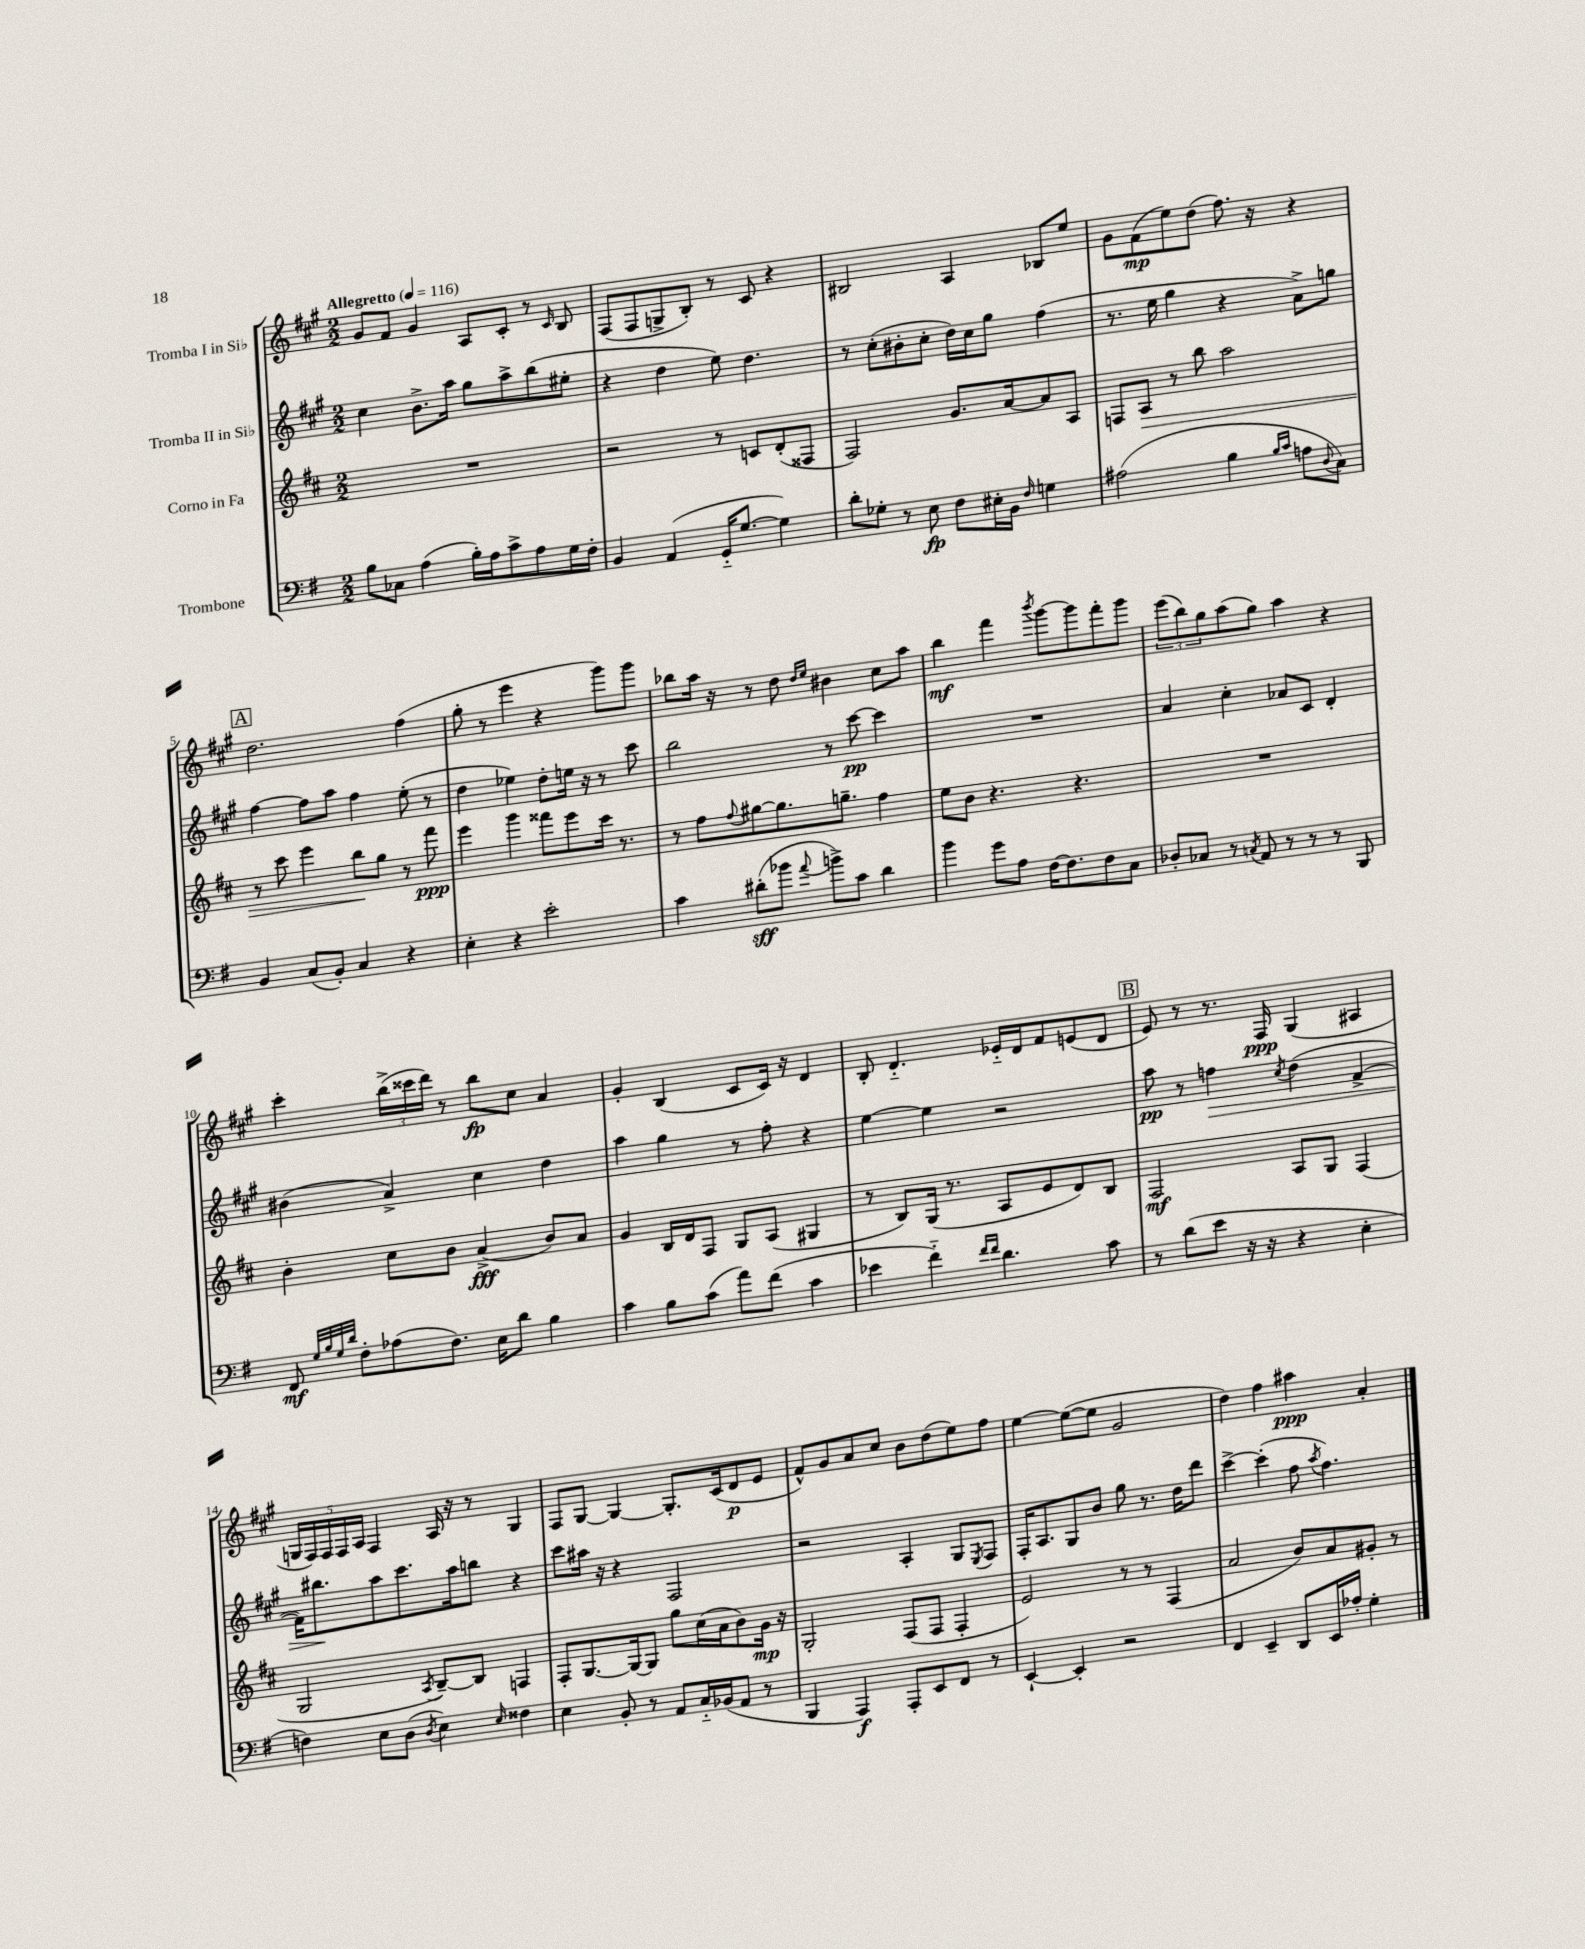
<<
\new StaffGroup <<
\new Staff = "s0" \with { instrumentName = "Tromba I in Sib" } {
    \clef treble \key a \major \numericTimeSignature \time 2/2 \tempo "Allegretto" 4 = 116
    gis'8 fis'8 gis'4 a8 cis'8-. r8 \grace { cis'16 } b8 |
    fis8( fis8 g8-> b8-.) r8 cis'8 r4 |
    bis2 a4 bes8 e''8 |
    gis'8 fis'8\mp( e''8) d''8( fis''8.) r16 r4 |
    \mark \markup { \box "A" } d''2. fis''4( |
    gis''8-. r8 e'''4 r4 gis'''8) gis'''8 |
    bes''8 a''16 r16 r8 d''8 \grace { d''16 e''16 } bis'4 cis''8 a''8 |
    b''4\mf fis'''4 \acciaccatura { b'''8 } gis'''8~ gis'''8 fis'''8-. gis'''8 |
    \tuplet 3/2 { e'''8( b''8) gis''8 } a''8( gis''8) a''4 r4 |
    cis'''4-. \tuplet 3/2 { b''16->( cisis'''16 d'''16) } r8 b''8\fp cis''8 a'4 |
    gis'4-. b4( cis'8 cis'16) r16 d'4 |
    b8-. d'4.-_ ees'16-_ d'16 fis'8 e'8( d'8 |
    \mark \markup { \box "B" } e'8) r8 r8. fis16\ppp gis4( ais4 |
    \tuplet 5/4 { g16 fis16) fis16 fis16 a16 } fis4 a16 r16 r8 g4 |
    fis8 gis8~ gis4~ gis8.-. cis'16( d'8\p e'8 |
    fis'8-^) gis'8 a'8 cis''8 b'8 d''8( e''8) fis''8 |
    e''4~ e''8~( e''8 gis'2 |
    d''4) fis''4 ais''4\ppp a'4-. \bar "|." |
}
\new Staff = "s1" \with { instrumentName = "Tromba II in Sib" } {
    \clef treble \key a \major \numericTimeSignature \time 2/2
    cis''4 b'8.-> a''16 gis''8 a''8-> b''8( eis''8-. |
    r4 d''4 e''8) d''4. |
    r8 cis''8-.( bis'8-. cis''8-. d''16) cis''16 gis''8 fis''4( |
    r8. e''16 gis''4 r4 a'8->) g''8 |
    \mark \markup { \box "A" } fis''4~ fis''8 a''8 fis''4 e''8-.( r8 |
    d''4 ees''4) d''8-. e''16 r16 r8 cis'''8 |
    b''2 r8 cis'''8~\pp cis'''4 |
    R1 |
    a'4 cis''4-. aes'8 cis'8 d'4-. |
    bis'4( a'4->) cis''4 d''4 |
    a''4 gis''4 r8 fis''8-. r4 |
    e''4~ e''4 r2 |
    \mark \markup { \box "B" } a''8\pp r8 f''4\> \acciaccatura { cis''8 } d''4( fis'4~-> |
    fis'16) bis''8.\! a''8 cis'''8. a''16 b''8 r4 |
    cis'''8 ais''16 r16 r4 fis2 |
    r2 a4-. gis8 \acciaccatura { e8 } fis8 |
    fis16-. a8. gis8 b'8 gis''8 r8. d''16 d'''8 |
    cis'''4~-> cis'''4-.( fis''8 \acciaccatura { a''8 } fis''4.) \bar "|." |
}
\new Staff = "s2" \with { instrumentName = "Corno in Fa" } {
    \clef treble \key d \major \numericTimeSignature \time 2/2
    R1 |
    r2 r8 c'8 d'8-.( fisis8 |
    fis2) g'8. a'16~ a'8 a8 |
    f8 a8\> r8 b''8 a''2 |
    \mark \markup { \box "A" } r8 cis'''8 e'''4 b''8\! g''8 r8 fis'''8\ppp |
    e'''4 g'''4 fisis'''8 e'''8 cis'''16 r8. |
    r8 fis''8 \appoggiatura { fis''8 } gis''8~ gis''8. g''8.-- fis''4 |
    e''8 b'8 r4. r4. |
    R1 |
    b'4-. cis''8 b'8 a'4->\fff( b'8) a'8 |
    g'4 b16 d'16 fis8 g8 a8( gis4 |
    r8 b8) g16( r8. a8 e'8 d'8) b8 |
    \mark \markup { \box "B" } fis2\mf a8 g8 fis4( |
    g2 \acciaccatura { a8 } b8~--) b8 f4 |
    fis8-. g8.~ g16~ g8 g''8 cis''16( a'16 b'8) g'16\mp r16 |
    g2-. fis8( fis8 fis4-. |
    e'2) r8 r8 fis4( |
    a'2 b'8) a'8 gis'8-. r8 \bar "|." |
}
\new Staff = "s3" \with { instrumentName = "Trombone" } {
    \clef bass \key g \major \numericTimeSignature \time 2/2
    b8 ces8 a4( b16-.) a16 c'8-> a8 g16 fis16-. |
    b,4 a,4( g,16-_ g8.~ g4) |
    d'8-. ges8-. r8 e8\fp fis8 eis16-. b,16 \grace { fis16 } g4 |
    ais2( b4 \grace { b16 c'16 } a8 \appoggiatura { d8 } c8) |
    \mark \markup { \box "A" } b,4 c8( b,8-.) c4 r4 |
    e4-. r4 e'2-. |
    c'4 dis'8-.\sff( bes'8 \appoggiatura { a'8 } b'8->) c'8 dis'4 |
    b'4 g'8 a8 fis16~ fis8. fis8 c8 |
    des8-. ces8 r8 \acciaccatura { c8 } a,8 r8 r8 r8 b,,8 |
    fis,8\mf \grace { g32 b32 g32 d'32 } fis8-. aes8( fis8.) e16 d'8 b4 |
    c'4 b8 c'8( a'8) fis'8( c'4 |
    ees'4 fis'4-_) \grace { fis'16 fis'16 } d'4. c'8 |
    \mark \markup { \box "B" } r8 d'8( e'8 r16 r16 r4 e4-. |
    f4) e8 d8( \acciaccatura { d8 } e4) \grace { e16 } fisis4 |
    e4 b,8-. r8 a,8 c16-_ bes,16( a,8 r8 |
    b,,4 a,,4\f) a,,8-. e,8 fis,8 r8 |
    e,4~-! e,4-. r2 |
    fis,4 e,4-- d,8 e,16 aes16-. g4-. \bar "|." |
}
>>
>>
